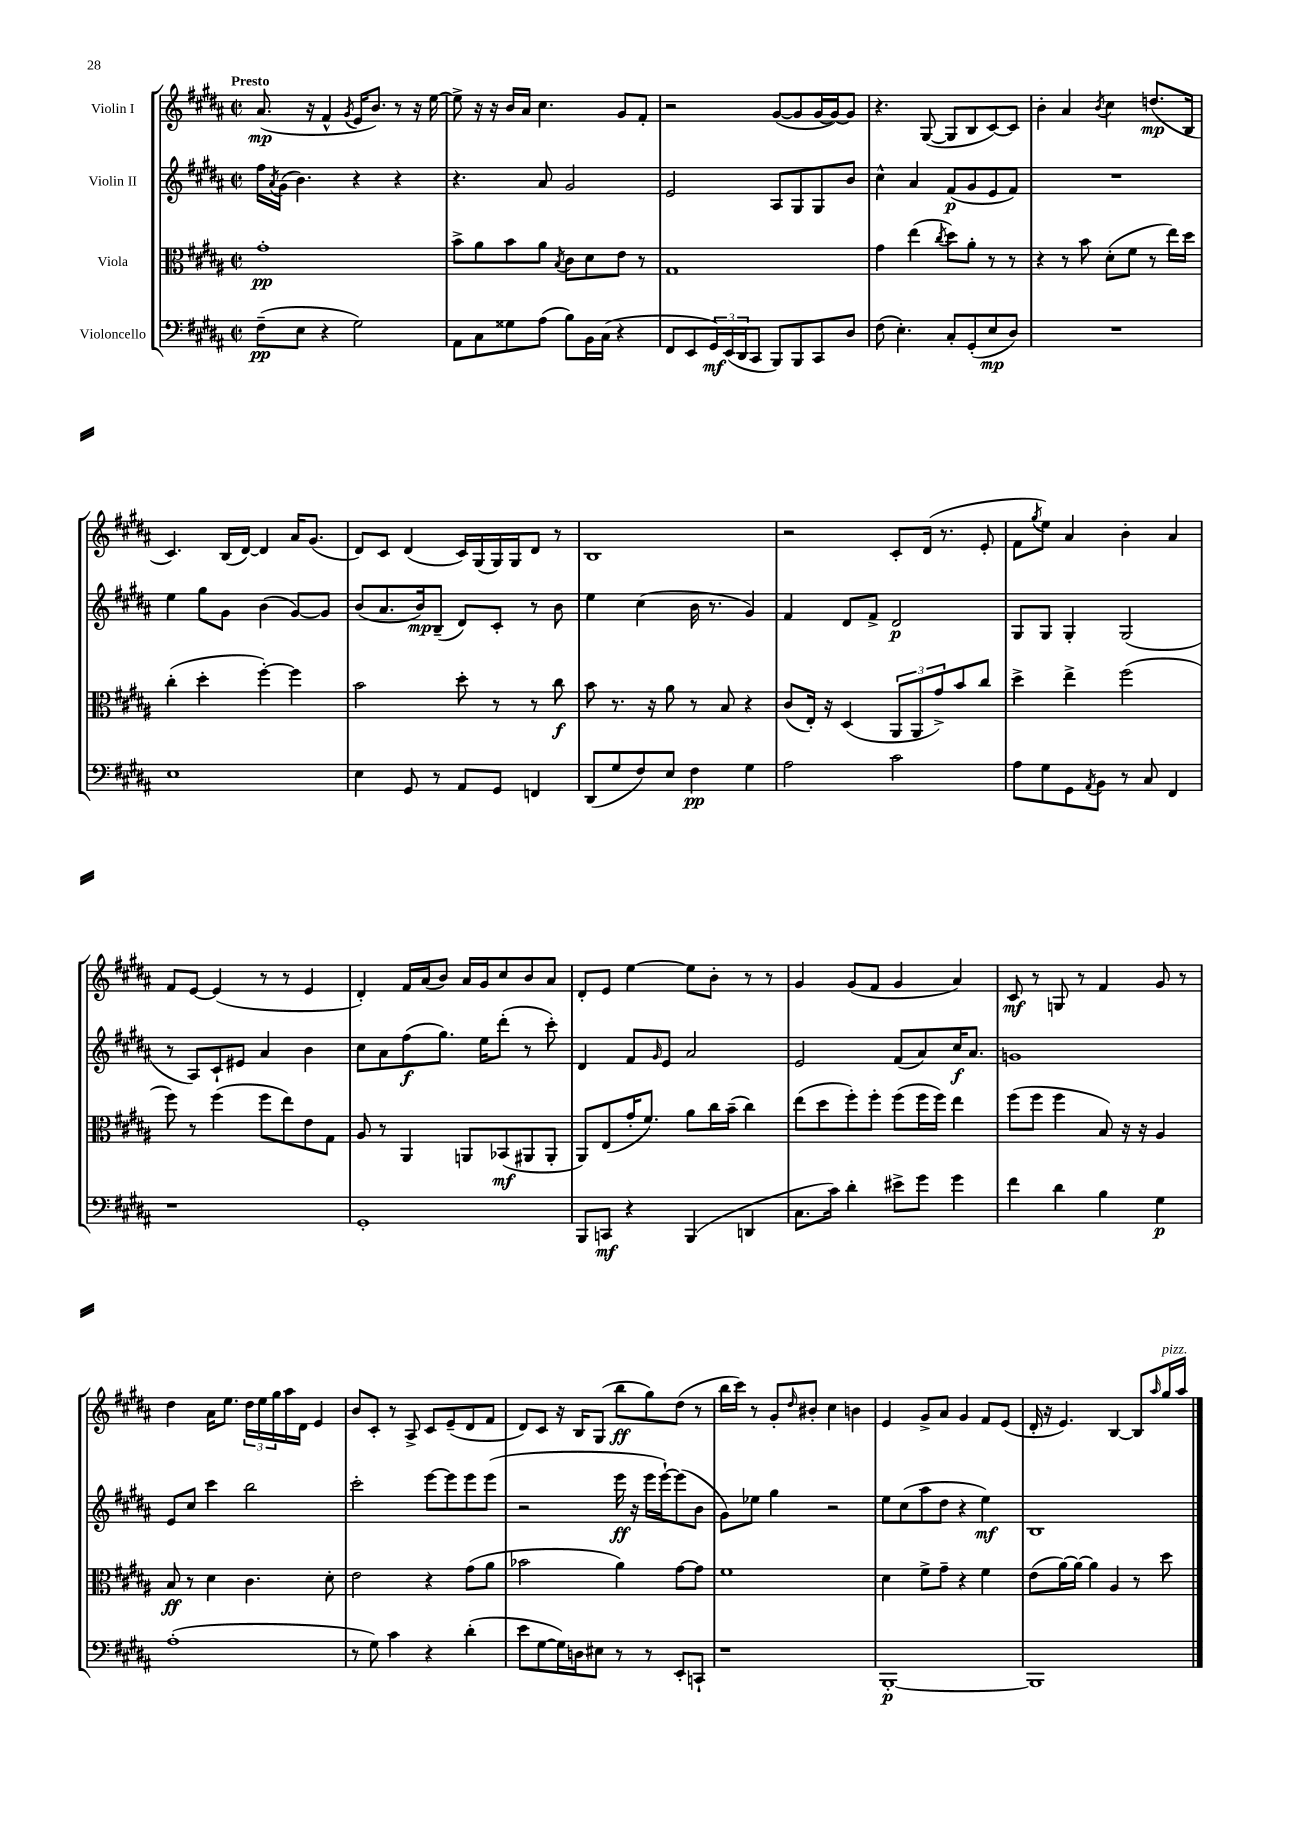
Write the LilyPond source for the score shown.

<<
\new StaffGroup <<
\new Staff = "s0" \with { instrumentName = "Violin I" } {
    \clef treble \key b \major \defaultTimeSignature \time 2/2 \tempo "Presto"
    ais'8.\mp( r16 fis'4-^ \acciaccatura { gis'8 } e'16 b'8.) r8 r16 e''16~ |
    e''8-> r16 r16 b'16 ais'16 cis''4. gis'8 fis'8-. |
    r2 gis'8~( gis'8 gis'16~ gis'16~) gis'8 |
    r4. gis8~( gis8 b8 cis'8~) cis'8 |
    b'4-. ais'4 \acciaccatura { b'8 } cis''4 d''8.\mp( b16 |
    cis'4.) b16( dis'16~) dis'4 ais'16 gis'8.( |
    dis'8) cis'8 dis'4( cis'16) gis16( gis16) gis16 dis'8 r8 |
    b1 |
    r2 cis'8-. dis'16( r8. e'8-. |
    fis'8 \acciaccatura { gis''8 } e''8) ais'4 b'4-. ais'4 |
    fis'8 e'8~ e'4( r8 r8 e'4 |
    dis'4-.) fis'16 ais'16( b'8) ais'16 gis'16 cis''8 b'8 ais'8 |
    dis'8-. e'8 e''4~ e''8 b'8-. r8 r8 |
    gis'4 gis'8( fis'8 gis'4 ais'4) |
    cis'8\mf r8 g8 r8 fis'4 gis'8 r8 |
    dis''4 ais'16 e''8. \tuplet 3/2 { dis''16 e''16 gis''16 } ais''16 dis'16 e'4 |
    b'8 cis'8-. r8 ais8-> cis'8 e'8--( dis'8 fis'8 |
    dis'8) cis'8 r16 b16 gis8( b''8\ff gis''8) dis''8( r8 |
    b''16 cis'''16) r8 gis'8-. \grace { dis''16 } bis'8-. cis''4 b'4 |
    e'4 gis'8-> ais'8 gis'4 fis'8 e'8( |
    dis'16-. r16 e'4.) b4~ b8 \grace { ais''16 } gis''16^\markup { \italic "pizz." } ais''16 \bar "|." |
}
\new Staff = "s1" \with { instrumentName = "Violin II" } {
    \clef treble \key b \major \defaultTimeSignature \time 2/2
    fis''16 \acciaccatura { ais'8 } gis'16( b'4.) r4 r4 |
    r4. ais'8 gis'2 |
    e'2 ais8 gis8 gis8 b'8 |
    cis''4-^ ais'4 fis'8\p( gis'8 e'8 fis'8) |
    R1 |
    e''4 gis''8 gis'8 b'4( gis'8~) gis'8 |
    b'8( ais'8. b'16\mp) b8--( dis'8) cis'8-. r8 b'8 |
    e''4 cis''4( b'16 r8. gis'4) |
    fis'4 dis'8 fis'8-> dis'2\p |
    gis8 gis8 gis4-. gis2( |
    r8 ais8) cis'8-! eis'8 ais'4 b'4 |
    cis''8 ais'8 fis''8\f( gis''8.) e''16 dis'''8-.( r8 cis'''8-.) |
    dis'4 fis'8 \grace { gis'16 } e'8 ais'2 |
    e'2 fis'8( ais'8) cis''16\f ais'8. |
    g'1 |
    e'8 cis''8 cis'''4 b''2 |
    cis'''2-. e'''8~ e'''8 e'''8 e'''8( |
    r2 e'''16\ff r16 e'''16 e'''16~-!) e'''8( b'8 |
    gis'8) ees''8 gis''4 r2 |
    e''8 cis''8( ais''8 dis''8 r4 e''4\mf) |
    b1 \bar "|." |
}
\new Staff = "s2" \with { instrumentName = "Viola" } {
    \clef alto \key b \major \defaultTimeSignature \time 2/2
    gis'1-.\pp |
    b'8-> ais'8 b'8 ais'8 \acciaccatura { b8 } cis'8 dis'8 e'8 r8 |
    gis1 |
    gis'4 e''4( \acciaccatura { cis''8 } dis''8) ais'8-. r8 r8 |
    r4 r8 b'8 dis'8-.( fis'8 r8 e''16) dis''16 |
    cis''4-.( dis''4-. fis''4~-.) fis''4 |
    b'2 dis''8-. r8 r8 cis''8\f |
    b'8 r8. r16 ais'8 r8 b8 r4 |
    cis'8( e16-.) r16 dis4( \tuplet 3/2 { ais,8 ais,8 gis'8->) } b'8 cis''8 |
    dis''4-> e''4-> fis''2( |
    fis''8) r8 fis''4( fis''8 e''8) e'8 gis8 |
    ais8 r8 ais,4 a,8 bes,8\mf( ais,8 ais,8-. |
    ais,8) e8( gis'16-. fis'8.) ais'8 cis''16 b'16--( cis''4) |
    e''8( dis''8 fis''8-.) fis''8-. fis''8( fis''16 fis''16) e''4 |
    fis''8( fis''8 fis''4 b8) r16 r16 ais4 |
    b8\ff r8 dis'4 cis'4. dis'8-. |
    e'2 r4 gis'8( ais'8 |
    bes'2 ais'4) gis'8~ gis'8 |
    fis'1 |
    dis'4 fis'8-> gis'8-- r4 fis'4 |
    e'8( ais'16~) ais'16~ ais'4 ais4 r8 dis''8 \bar "|." |
}
\new Staff = "s3" \with { instrumentName = "Violoncello" } {
    \clef bass \key b \major \defaultTimeSignature \time 2/2
    fis8--\pp( e8 r4 gis2) |
    ais,8 cis8 gisis8 ais8( b8) b,16 cis16( r4 |
    fis,8 e,8 \tuplet 3/2 { gis,16\mf) e,16( dis,16 } cis,8 b,,8) b,,8 cis,8 dis8 |
    fis8( e4.-.) cis8-. gis,8-.( e8\mp dis8) |
    R1 |
    e1 |
    e4 gis,8 r8 ais,8 gis,8 f,4 |
    dis,8( gis8 fis8) e8 fis4\pp gis4 |
    ais2 cis'2 |
    ais8 gis8 gis,8 \acciaccatura { ais,8 } b,8 r8 cis8 fis,4 |
    r1 |
    gis,1-. |
    b,,8 c,8\mf r4 b,,4( d,4 |
    cis8. cis'16) dis'4-. eis'8-> gis'8 gis'4 |
    fis'4 dis'4 b4 gis4\p |
    ais1-.( |
    r8 gis8) cis'4 r4 dis'4-.( |
    e'8 gis8~ gis16) d16 eis8 r8 r8 e,8-. c,8-! |
    r1 |
    b,,1~-.\p |
    b,,1 \bar "|." |
}
>>
>>
\layout { \context { \Score \remove "Bar_number_engraver" } }
